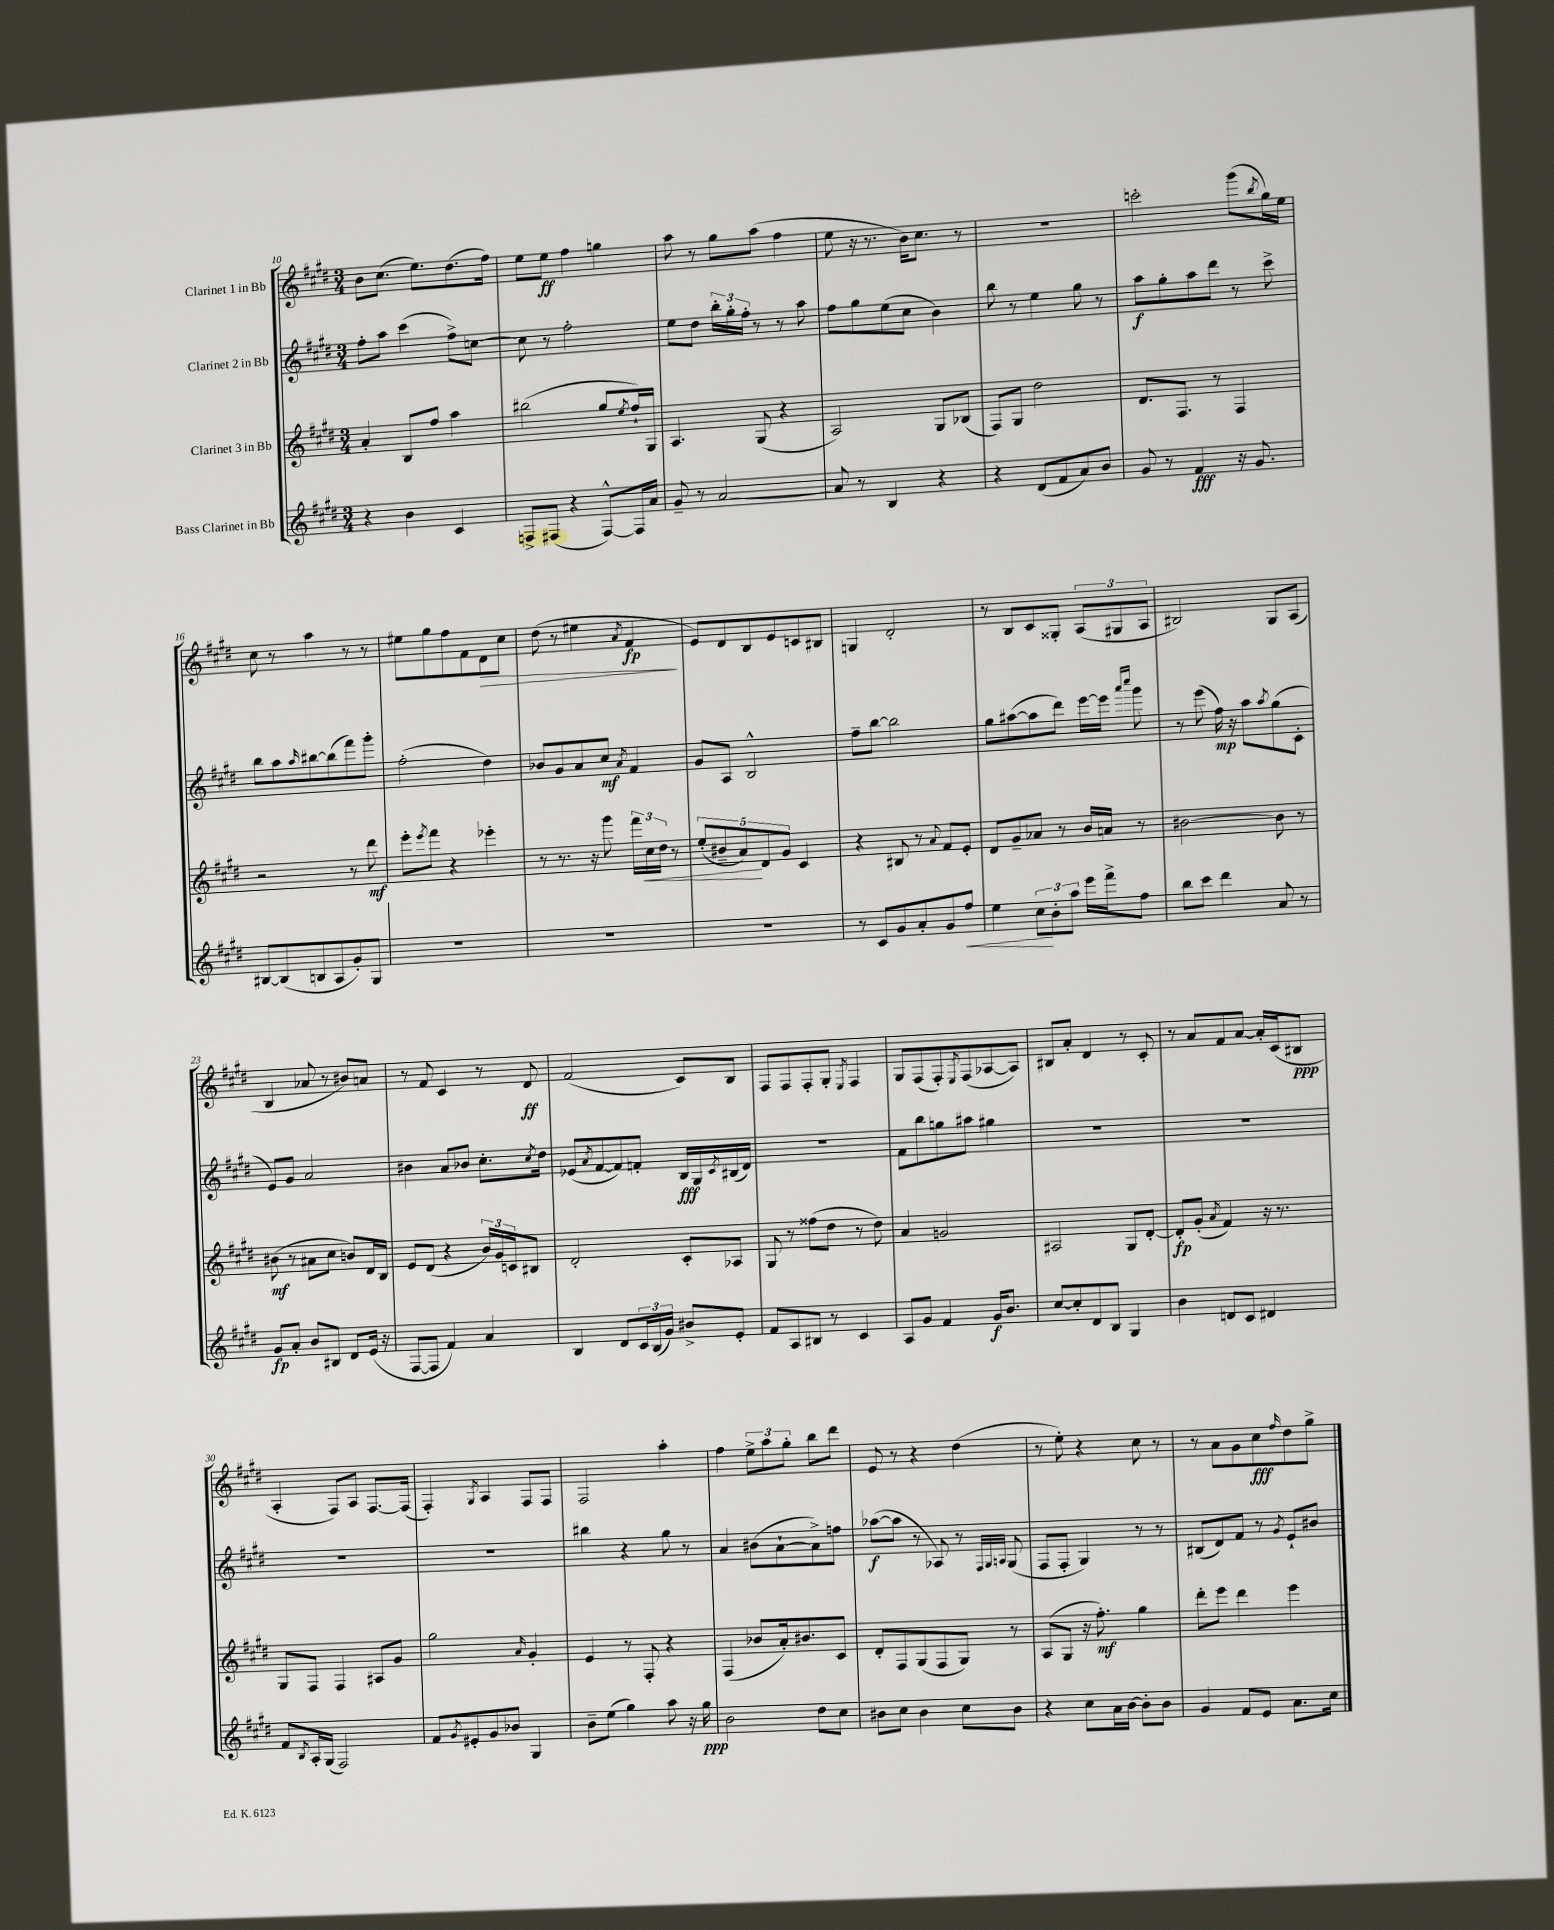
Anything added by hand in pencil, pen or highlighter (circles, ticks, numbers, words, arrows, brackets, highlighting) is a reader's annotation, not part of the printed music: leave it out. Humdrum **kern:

**kern	**kern	**kern	**kern
*staff4	*staff3	*staff2	*staff1
*clefG2	*clefG2	*clefG2	*clefG2
*k[f#c#g#d#]	*k[f#c#g#d#]	*k[f#c#g#d#]	*k[f#c#g#d#]
*M3/4	*M3/4	*M3/4	*M3/4
4r	4a'	8ff#'	8b
.	.	8aa	(8.cc#
4b	8B	(4ccc#	.
.	.	.	8.ee)
.	8ff#	.	.
4c#	4aa	8ff#^)	(8.dd#
.	.	[8cc	.
.	.	.	16ff#)
=	=	=	=
8F^	(2bb#	8cc]	8ee
(8F#	.	8r	8ee
4r	.	2ff#'	4ff#
[8F#^^)	8gg#	.	4gg
.	8qee	.	.
16F#]	16ff#`)	.	.
16a	16G#	.	.
=	=	=	=
8g#~	4.A	8ee	8aa
8r	.	8dd#	8r
[2a	.	24bb'	8gg#
.	.	24gg#'	.
.	.	24ff#'	.
.	(8G#	8r	(8aa
.	4r	8r	4ff#
.	.	8aa	.
=	=	=	=
8a]	2A)	8ff#	8ee
8r	.	8gg#	16r
.	.	.	8.r
4B	.	(8ee	.
.	.	8cc#	16b)
.	.	.	8.cc#
4r	8G#	4b)	.
.	(8B-	.	8r
=	=	=	=
4r	8F#)	8bb	2.r
.	8G#	8r	.
(8d#	2dd#	4ee	.
8f#	.	.	.
8a)	.	8gg#	.
8b	.	8r	.
=	=	=	=
8g#	8.d#	8aa	2ccc'
8r	.	8gg#'	.
.	8.F#	.	.
4f#	.	8aa	.
.	8r	8ddd#	.
16r	4F#	8r	(8ggg#
8.g#	.	.	.
.	.	.	8qbb
.	.	8ccc#^	16gg#)
.	.	.	16ee
=	=	=	=
[8B#	2r	8bb	8cc#
(8B#]	.	8aa	8r
.	.	16qqaa	.
8B	.	[8bb#	4aa
8A	.	(8bb#]	.
8g#')	8r	8fff#)	8r
8G#	8ddd#	8ggg#'	8r
=	=	=	=
2.r	8eee'	(2ff#'	8ee#
.	8qeee	.	.
.	8fff#	.	8gg#
.	4r	.	8ff#
.	.	.	8f#
.	4eee-'	4dd#)	8d#
.	.	.	8cc#
=	=	=	=
2.r	8r	8b-	(8dd#
.	8.r	8g#	8r
.	.	8a	4ee#
.	16r	.	.
.	8ggg#	8cc#	.
.	.	8qa	8qa
.	24fff#	4f#	4f#
.	24cc#	.	.
.	24dd#	.	.
.	8r	.	.
=	=	=	=
2.r	(10ee'	8g#	8e)
.	10b#~	.	.
.	.	8A	8d#
.	10a)	.	.
.	.	2B^^	8B
.	10d#	.	.
.	.	.	8e
.	10g#	.	.
.	4c#	.	8c
.	.	.	8B#
=	=	=	=
8r	4r	8ff#~	4G
8c#	.	[8bb	.
8g#	8B#	2bb]	2d#'
8a'	8r	.	.
.	8qqa	.	.
8g#	8f#	.	.
8ff#	8e'	.	.
=	=	=	=
4ee	8d#	8gg#	8r
.	8g#~	([8aa#	8B
12cc#	8a-	8aa#]	8c#
12b'	.	.	.
.	8r	8ddd#)	8G##'
12aa	.	.	.
16eee	16b	[16eee	(12A
16fff#^	16a	16eee]	.
.	.	.	12G#
.	.	16qqaaa	.
.	.	16qqcccc#	.
8ff#	8r	8ggg#	.
.	.	.	12A
=	=	=	=
8bb	[2b#	8r	2B#)
8ccc#	.	(8eee	.
4ddd#	.	16ff#)	.
.	.	16r	.
.	.	8aa	.
.	.	8qaa	.
8a	8b#]	(8gg#	8G#
8r	8r	8c#'	(8A
=	=	=	=
8g#	(8b#	8e)	4B
8a'	8r	8g#	.
8b	8a#	2a	8a-
8B#	8cc#	.	8r
8d#	8b)	.	8b#)
(16e	16d#	.	8a
16r	16B	.	.
=	=	=	=
[8F#	8e	4b#	8r
8F#]	(8d#	.	8f#
4f#)	4r	8a	4c#
.	.	8b-	.
4a	24b)	8.cc#'	8r
.	24g#	.	.
.	24c	.	.
.	8B#	.	8d#
.	.	8qcc#	.
.	.	16dd#	.
=	=	=	=
4B	2d#'	(8e-	(2f#
.	.	8qa	.
.	.	[8f#	.
8d#	.	8f#])	.
24c#	.	8f'	.
(24B	.	.	.
24g#)	.	.	.
8b#^	8c#'	16B	8c#)
.	.	16G#	.
.	.	8qc#	.
8e'	8A-	(16B#	8B
.	.	16d#)	.
=	=	=	=
8f#	8G#	2.r	8F#
8A	8r	.	8F#
8B#	(8ff##	.	8F#'
8r	8dd#	.	8G#'
.	.	.	8qE
4c#	8r	.	4F#
.	8dd#)	.	.
=	=	=	=
8A	4a	8f#	8G#
8g#	.	8bb	(8F#
4f#	2g	8gg	8F#')
.	.	.	8qE
.	.	8aa#	(8F#
16g#	.	4gg#	[8A-
8.b	.	.	.
.	.	.	8A-])
=	=	=	=
[8cc#	2A#	2.r	8B#
8cc#']	.	.	8a'
8d#	.	.	4d#
8B	.	.	.
4G#	8G#	.	8r
.	[8d#'	.	8c#'
=	=	=	=
4b	8d#']	2.r	8r
.	(8g#'	.	8a
.	8qa	.	.
8d	4f#)	.	8f#
8c#	.	.	[8a
4d#	16r	.	16a']
.	8.r	.	(16c#
.	.	.	8B#
=	=	=	=
8f#	8G#	2.r	4A'
8qB	.	.	.
16A'	8F#	.	.
(16G#	.	.	.
2F#)	4F#	.	8F#)
.	.	.	8A
.	8A#	.	[8.F#
.	8g#	.	.
.	.	.	(16F#]
=	=	=	=
8f#	2gg#	2.r	4F#')
8qg#	.	.	.
8e#'	.	.	.
.	.	.	8qG#
8g#	.	.	4A
8b-	.	.	.
.	16qqa	.	.
4G#	4g#'	.	8F#
.	.	.	8F#
=	=	=	=
8b~	4e	4bb#	2F#
(8ee	.	.	.
4gg#)	8r	4r	.
.	8F#'	.	.
8aa	4r	8gg#	4aa'
16r	.	8r	.
16gg#	.	.	.
=	=	=	=
2b	(4F#	4a	4ff#
.	8b-	(8b#	12ee^
.	.	.	12aa
.	16a')	[8a`	.
.	.	.	12gg#'
.	8.b#	.	.
8dd#	.	8a^])	8bb
8cc#	8c#	8ff	8ddd#
=	=	=	=
8b#	8d#'	([8aa-	8e
8cc#	8F#	8aa-]	8r
4b#	(8G#	8r	4r
.	8F#	8A-)	.
8cc#	8G#)	8r	(4dd#
.	.	32qqF#	.
.	.	32qqG#	.
.	.	32qqA	.
8b#	8r	(8G#	.
=	=	=	=
4r	(8A	8F#	8r
.	8G#	8F#'	8ee')
8cc#	16r	4G#)	4r
.	8.ff#')	.	.
16a	.	.	.
[16b	.	.	.
8b']	4gg#	8r	8cc#
8b	.	8r	8r
=	=	=	=
4g#	8ddd#'	(8B#	8r
.	8eee	8d#)	8a
8f#	4ddd#	8f#	8g#
8e	.	8r	8cc#
.	.	8qg#	16qqff#
8.a	4eee	8e`	8dd#
.	.	8b#	8gg#^
16cc#	.	.	.
==	==	==	==
*-	*-	*-	*-
